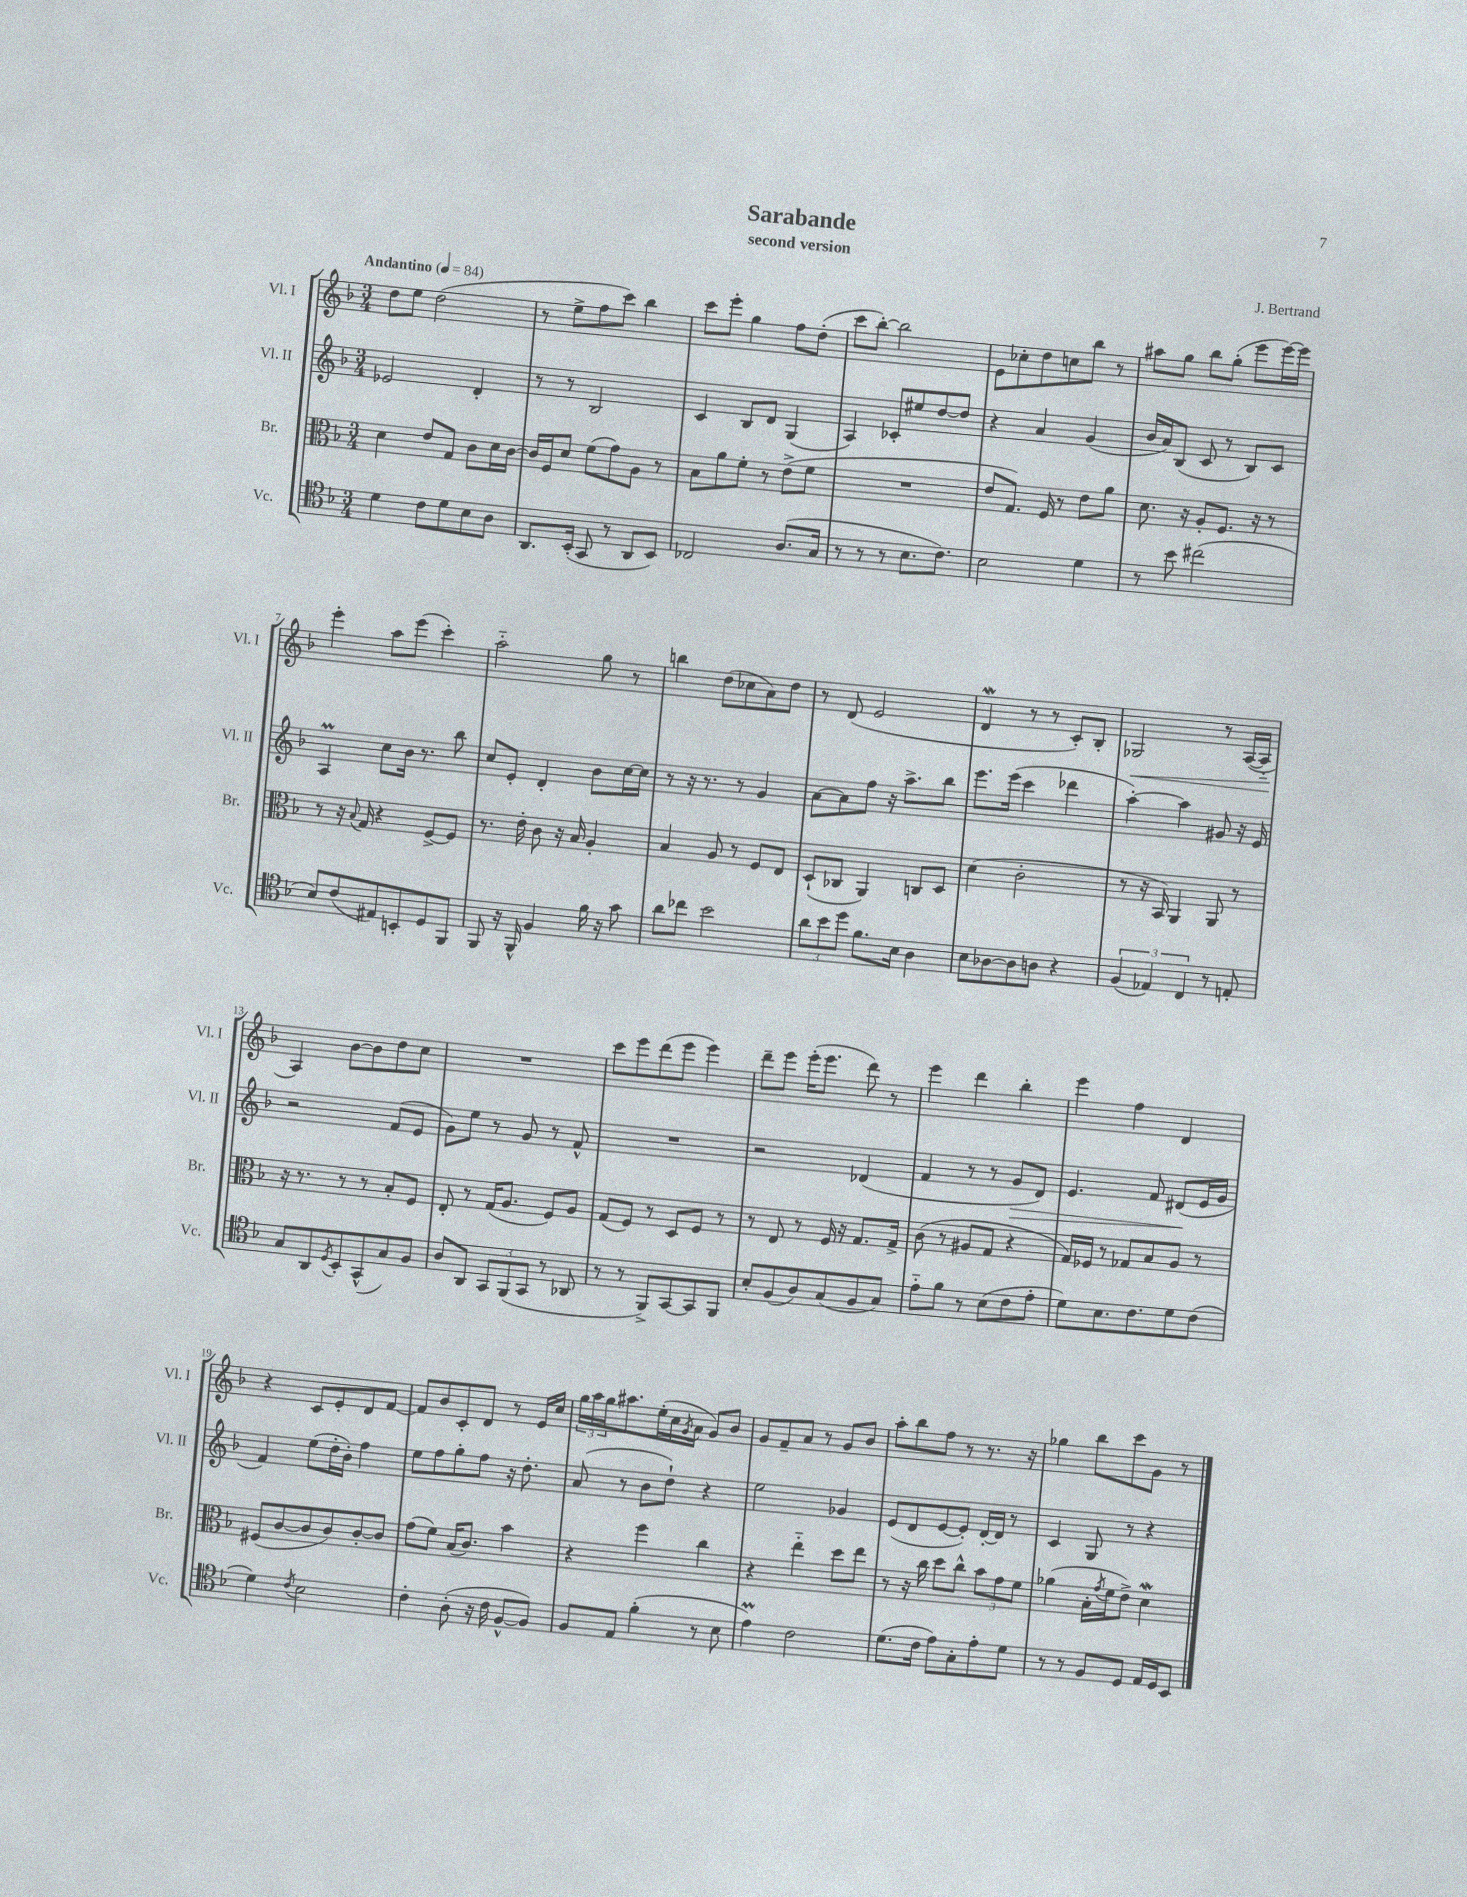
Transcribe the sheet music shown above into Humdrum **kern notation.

**kern	**kern	**kern	**dynam	**kern	**dynam
*part4	*part3	*part2	*part2	*part1	*part1
*staff4	*staff3	*staff2	*staff2	*staff1	*staff1
*I"Vc.	*I"Br.	*I"Vl. II	*	*I"Vl. I	*
*I'Vc.	*I'Br.	*I'Vl. II	*	*I'Vl. I	*
*clefC4	*clefC3	*clefG2	*	*clefG2	*
*k[b-]	*k[b-]	*k[b-]	*	*k[b-]	*
*M3/4	*M3/4	*M3/4	*	*M3/4	*
*MM84	*MM84	*MM84	*	*MM84	*
=1	=1	=1	=1	=1	=1
!	!	!	!	!LO:TX:a:B:t=Andantino	!
4d\	4d\	2e-X/	.	8dd\L	.
.	.	.	.	8ee\J	.
8c\L	8e/L	.	.	(2dd\	.
8d\	8G/J	.	.	.	.
8B-\	8c\L	4d'/	.	.	.
8A\J	16d\L	.	.	.	.
.	[16c\JJ	.	.	.	.
=2	=2	=2	=2	=2	=2
8.AA/L	16c/LL]	8r	.	8r	.
.	16F/J	.	.	.	.
.	8d/J	8r	.	8ee^\L	.
(16BB-'/Jk	.	.	.	.	.
8GG/	(8f\L	2B-/	.	8ff\	.
8r	8g\)	.	.	8ccc\J)	.
8AA/L	8A\J	.	.	4bb-\	.
8BB-/J)	8r	.	.	.	.
=3	=3	=3	=3	=3	=3
2C-X/	8B-\L	4c/	.	8ccc\L	.
.	8a\	.	.	8eee'\J	.
.	8f'\J	8B-/L	.	4gg\	.
.	8r	8d/J	.	.	.
(8.A/L	(8e^\L	(4G/	.	8ff\L	.
.	8f\J	.	.	(8dd'\J	.
16G/Jk	.	.	.	.	.
=4	=4	=4	=4	=4	=4
8r	2.r	4A/)	.	8ccc\L	.
8r	.	.	.	[8bb-'\J)	.
8r	.	8c-X'/L	.	2bb-\]	.
8.B-\L	.	8ee#X/	.	.	.
.	.	[8dd/	.	.	.
8.c\J)	.	.	.	.	.
.	.	8dd/J]	.	.	.
=5	=5	=5	=5	=5	=5
2B-\	8e/L	4r	.	8e\L	.
.	8.G/J)	.	.	8cc-X'\	.
.	.	4a/	.	8dd\	.
.	16F/	.	.	.	.
.	8r	.	.	8ccn\	.
4d\	8e\L	(4g/	.	8bb-\J	.
.	8a\J	.	.	8r	.
=6	=6	=6	=6	=6	=6
8r	8.d\	16b-/LL	.	8aa#X\L	.
.	.	16a/J)	.	.	.
8b-\	.	(8B-/J	.	8gg\J	.
.	16r	.	.	.	.
(2cc#X\	8A'/L	8c/	.	8bb-\L	.
.	8.F/J	8r	.	(8gg'\J	.
.	.	8B-/L)	.	8eee\L	.
.	16r	.	.	.	.
.	8r	8c/J	.	[16eee\L)	.
.	.	.	.	16eee\JJ]	.
!!LO:LB:g=z
=7	=7	=7	=7	=7	=7
8B-/L)	8r	4Am/	.	4eee'\	.
(8c/	16r	.	.	.	.
.	8qqB-/	.	.	.	.
.	16G/	.	.	.	.
8E#X/)	4r	8cc\L	.	8aa\L	.
8BBn'/	.	16b-\Jk	.	(8eee\J	.
.	.	8.r	.	.	.
8D/	[8F^/L	.	.	4ccc'\)	.
8FF/J	8F/J]	8bb-\	.	.	.
=8	=8	=8	=8	=8	=8
8FF/	8.r	8cc/L	.	2aa\	.
16r	.	8e'/J	.	.	.
16FF^^/	16e'\	.	.	.	.
4F/	8c\	4d'/	.	.	.
.	16r	.	.	.	.
.	16B-/	.	.	.	.
16f\	4A'/	8b-\L	.	8gg\	.
16r	.	.	.	.	.
8g\	.	[16cc\L	.	8r	.
.	.	16cc\JJ]	.	.	.
=9	=9	=9	=9	=9	=9
8a\L	4B-/	8r	.	4bbn\	.
8cc-X\J	.	16r	.	.	.
.	.	8.r	.	.	.
2b-\	8A/	.	.	(8dd\L	.
.	8r	8r	.	8cc-X\	.
.	8F/L	4g/	.	8a\)	.
.	8E/J	.	.	8dd\J	.
=10	=10	=10	=10	=10	=10
12a\L	(8D`/L	[8a\L	.	8r	.
12b-\	.	.	.	.	.
.	8C-X/J	8a\]	.	(8d/	.
12dd\J	.	.	.	.	.
8.f\L	4AA/)	8ff\J	.	2e/	.
.	.	16r	.	.	.
16B-\Jk	.	8.aa^\L	.	.	.
4A\	8Cn/L	.	.	.	.
.	8D/J	8bb-\J	.	.	.
=11	=11	=11	=11	=11	=11
8B-\L	(4d\	8.eee\L	.	4dW/	.
[8A-X\	.	.	.	.	.
.	.	(16eee\Jk	.	.	.
8A-\]	2c'\	4ccc\	.	8r	.
8An\J	.	.	.	8r	.
4r	.	4ddd-X\	.	8c'/L)	.
.	.	.	.	8B-'/J	.
=12	=12	=12	=12	=12	=12
!	!	!	!	!	!LO:HP:b
(6F/	8r	[4aa'\)	.	2G-X/	<
.	16r	.	.	.	.
6E-X/)	.	.	.	.	.
.	16BB-/)	.	.	.	.
.	4AA/	4aa\]	.	.	.
6C/	.	.	.	.	.
8r	8AA/	8g#X/	.	8r	.
8En'/	8r	16r	.	([16A/LL	.
.	.	16e/	.	16A/JJ]	.
!!LO:LB:g=z
=13	=13	=13	=13	=13	=13
8G/L	16r	2r	.	4A/)	.
.	8.r	.	.	.	.
8AA/	.	.	.	.	.
8qD/	.	.	.	.	.
8BB-'/	8r	.	.	[8b-\L	[
(8GG^^/	8r	.	.	8b-\]	.
8G/)	8B-'/L	(8f/L	.	8dd\	.
8F/J	8F/J	8e/J	.	8cc\J	.
=14	=14	=14	=14	=14	=14
8A/L	8E'/	8g\L)	.	2.r	.
8AA/J	8r	8ee\J	.	.	.
12GG/L	(16G/KL	8r	.	.	.
.	8.A/J	.	.	.	.
(12FF/	.	.	.	.	.
.	.	8g/	.	.	.
12GG/J	.	.	.	.	.
8r	8F/L)	8r	.	.	.
8AA-X/	8A/J	8f^^/	.	.	.
=15	=15	=15	=15	=15	=15
8r	(8G/L	2.r	.	8ccc\L	.
8r	8F/J)	.	.	8eee\	.
8FF^/L)	8r	.	.	(8ddd\	.
[8GG/	8D/L	.	.	8eee\J	.
8GG/]	8F/J	.	.	4eee\)	.
8FF/J	8r	.	.	.	.
=16	=16	=16	=16	=16	=16
8B-'/L	8r	2r	.	8ddd~\L	.
(8F/	8E/	.	.	8eee\J	.
8A/)	8r	.	.	(16eee'\KL	.
.	.	.	.	8.eee\J	.
(8G/	16F/	.	.	.	.
.	16r	.	.	.	.
8F/	8.G/L	(4d-X/	.	8ddd\)	.
8G/J)	.	.	.	8r	.
.	16G^/Jk	.	.	.	.
=17	=17	=17	=17	=17	=17
8e\L	(8c\	4f/	.	4eee\	.
8f\J	8r	.	.	.	.
8r	8A#X/L	8r	.	4ddd\	.
(8B-\L	8G/J	8r	.	.	.
!	!	!	!LO:HP:b	!	!
8c\	4r	8g/L	>	4bb-'\	.
8e'\J	.	8d/J)	.	.	.
=18	=18	=18	=18	=18	=18
8d\L)	16G/LL)	4.e/	.	4eee\	.
.	16F-X/JJ	.	.	.	.
8.B-\	8r	.	.	.	.
.	8G-X/L	.	.	4ff\	.
8.c\	.	.	.	.	.
.	8B-/	8f/	.	.	.
8d\	8A/J	(8d#X/L	.	4d/	.
(8c\J	8r	16e/L	]	.	.
.	.	16g/JJ	.	.	.
!!LO:LB:g=z
=19	=19	=19	=19	=19	=19
4d\)	(8F#X/L	4f/)	.	4r	.
.	[8c/	.	.	.	.
8qc/	.	.	.	.	.
2B-\	8c/]	(8ee\L	.	8c/L	.
.	8c/)	16dd'\L	.	8e'/	.
.	.	16b-'\JJ)	.	.	.
.	[8c'/	4ff\	.	8d/	.
.	8c/J]	.	.	[8f/J	.
=20	=20	=20	=20	=20	=20
4c'\	(8g\L	8ee\L	.	8f/L]	.
.	8f\J)	8ff\	.	8b-/	.
(8A'\	(16B-/KL	8gg'\	.	8c'/	.
.	8.c/J)	.	.	.	.
16r	.	8ff\J	.	8d/J	.
16c\	.	.	.	.	.
[8F^^/L	4b-\	16r	.	8r	.
.	.	8.dd'\	.	.	.
8F/J])	.	.	.	16e/LL	.
.	.	.	.	16cc/JJ	.
=21	=21	=21	=21	=21	=21
8F/L	4r	(8a/	.	24gg\LL	.
.	.	.	.	24aa\	.
.	.	.	.	24gg\J	.
8E/J	.	8r	.	8.aa#X\	.
(4f'\	4ff\	8b-\L	.	.	.
.	.	.	.	(16ee'\L	.
.	.	8dd`\J)	.	16cc\	.
.	.	.	.	8qg/	.
.	.	.	.	16a\JJ	.
8r	4cc\	4r	.	8g/L)	.
8B-\	.	.	.	8b-/J	.
=22	=22	=22	=22	=22	=22
4em\)	4r	2ee\	.	8g/L	.
.	.	.	.	8f~/	.
2c\	4ee\	.	.	8a/J	.
.	.	.	.	8r	.
.	8dd\L	4g-X/	.	8g/L	.
.	8ee\J	.	.	8b-/J	.
=23	=23	=23	=23	=23	=23
(8.d\L	8r	(8e/L	.	8aa'\L	.
.	16r	8d/	.	8bb-\	.
16c\Jk	16cc\	.	.	.	.
8e\L)	8dd\L	[8e/	.	8ff\J	.
8G'\	8cc^^\J	8e'/J])	.	8r	.
8e'\	12b-\L	[16d'/LL	.	8.r	.
.	.	16d/JJ]	.	.	.
.	12g\	.	.	.	.
8d\J	.	8r	.	.	.
.	12f\J	.	.	.	.
.	.	.	.	16r	.
=24	=24	=24	=24	=24	=24
8r	(4a-X\	4c/	.	4gg-X\	.
8r	.	.	.	.	.
8F/L	16B-'\LL	8G/	.	8bb-\L	.
.	8qg/	.	.	.	.
.	16f\J	.	.	.	.
8D/J	8e^\J)	8r	.	8ccc\	.
16E/LL	4dW\	4r	.	8g\J	.
16D/J	.	.	.	.	.
8BB-/J	.	.	.	8r	.
==	==	==	==	==	==
*-	*-	*-	*-	*-	*-
